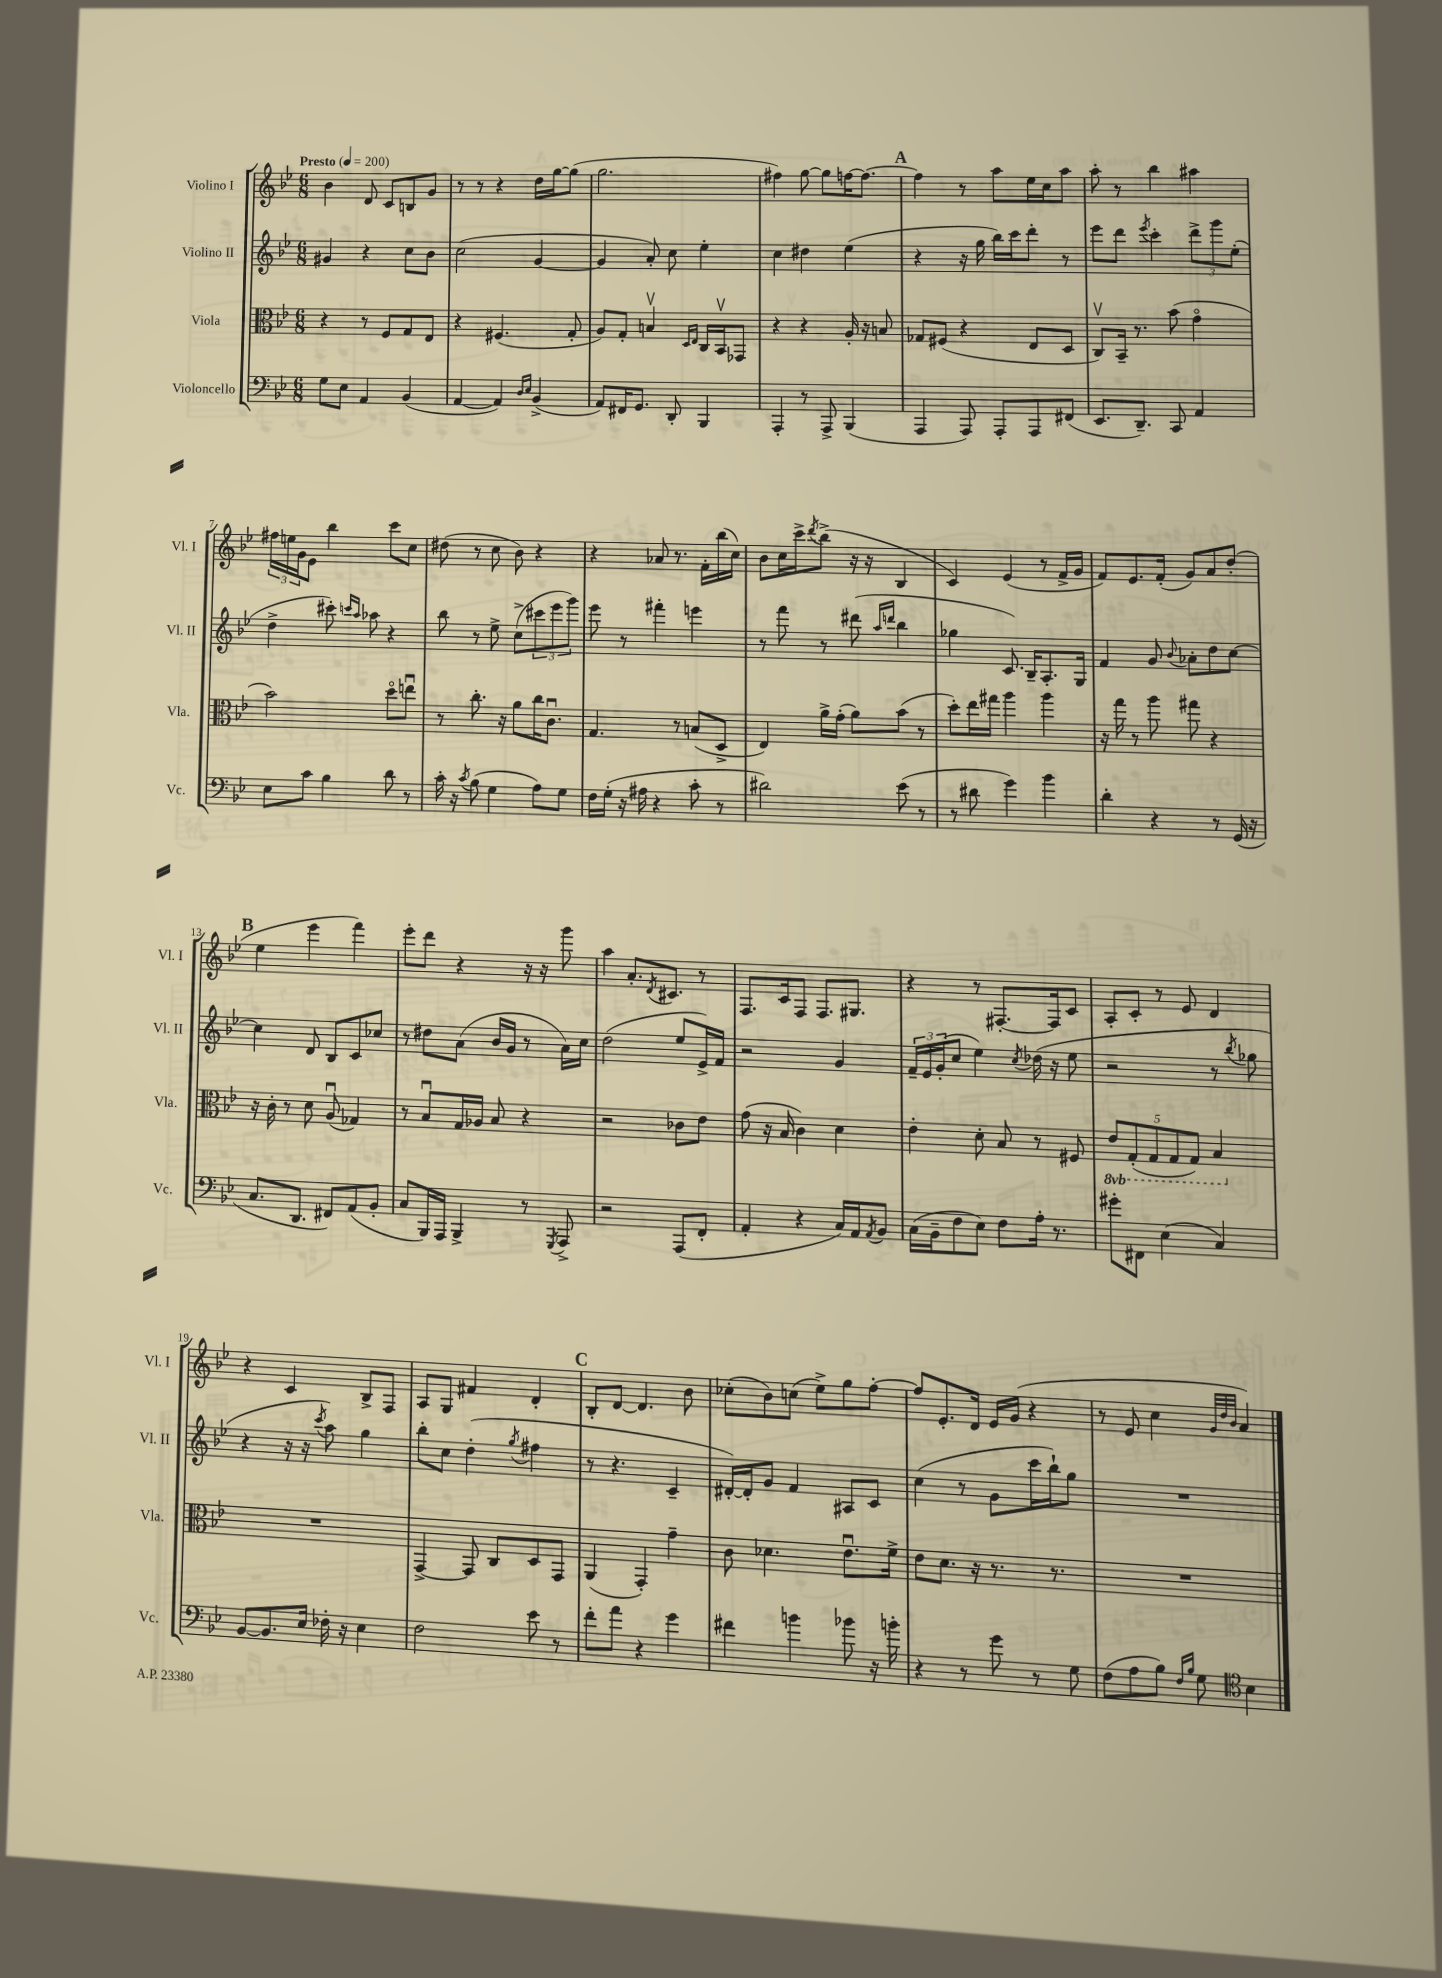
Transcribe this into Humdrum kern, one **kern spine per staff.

**kern	**kern	**kern	**kern
*staff4	*staff3	*staff2	*staff1
*clefF4	*clefC3	*clefG2	*clefG2
*k[b-e-]	*k[b-e-]	*k[b-e-]	*k[b-e-]
*M6/8	*M6/8	*M6/8	*M6/8
*MM200	*MM200	*MM200	*MM200
8G\L	4r	4g#/	4b-\
8E-\J	.	.	.
4AA/	8r	4r	8d/
.	8F/L	.	8c/L
(4BB-/	8G/	8cc\L	8B/
.	8E-/J	8b-\J	8g/J
=	=	=	=
[4AA/	4r	(2cc\	8r
.	.	.	8r
4AA/])	(4.F#/	.	4r
16qqD/LL	.	.	.
16qqE-/JJ	.	.	.
(4BB-^/	.	[4g/	16dd\LL
.	.	.	[16gg\J
.	8G'/	.	(8gg\]J
=	=	=	=
8AA/L)	8A/L)	4g/]	2.gg\
16FF#/K	8G'/J	.	.
8.GG/J	.	.	.
.	4Bv/	8a'/)	.
8DD'/	.	8cc\	.
.	16qqD/LL	.	.
.	16qqE-/JJ	.	.
4BBB-/	16C/LL	4ee-'\	.
.	16BB-v/J	.	.
.	8GG-/J	.	.
=	=	=	=
4AAA'/	4r	4cc\	4ff#\)
8r	4r	4dd#\	[8gg\
8AAA^/	.	.	8gg\]L
(4BBB-/	16A'/	(4ee-\	[16ff\K
.	16r	.	8.ff\_J
.	8B/	.	.
=	=	=	=
4AAA/	8G-/L	4r	4ff\]
.	(8F#/J	.	.
8AAA/)	4r	16r	8r
.	.	16gg\	.
8AAA'/L	.	16bb-\LL)	8aa\L
.	.	16ccc\J	.
8AAA/	8E-/L	8ddd'\J	16ee-\L
.	.	.	16cc\J
(8FF#/J	8D/J	8r	8aa\J
=	=	=	=
8.EE-/L	8Cv/L)	8eee-\L	8aa'\
.	16BB-~/Jk	8ddd\J	8r
8.DD~/J)	8.r	.	.
.	.	8qeee-/	.
.	.	4ccc'\	4bb-\
8CC/	(8b-\	.	.
4AA/	4go\	12ddd^\L	4aa#\
.	.	12ggg\	.
.	.	(12ee-'\J	.
=	=	=	=
8E-\L	2b-\)	4dd^\	24ff#\LL
.	.	.	24ee\
.	.	.	24g\J
8c\J	.	.	8e-\J
4B-\	.	8ccc#'\)	4bb-\
.	.	16qqccc/LL	.
.	.	16qqaa/JJ	.
.	.	8aa-\	.
8d\	8ddo\L	4r	8ccc\L
8r	8eeu\J	.	8cc\J
=	=	=	=
16c'\	8r	8bb-\	(8dd#\
16r	.	.	.
8qc/	.	.	.
(8B-\	8.cc'\	8r	8r
4G\	.	8ee-^\	8cc\
.	16r	.	.
.	8a\L	(8cc^\L	8b-\)
8A\L)	16cc\K	12ccc#\	4r
.	8.cu\J	.	.
.	.	12eee-\	.
8G\J	.	.	.
.	.	12ggg\J)	.
=	=	=	=
16F\LL	4.G/	8eee-\	4r
(16G'\JJ	.	.	.
16r	.	8r	.
16A#\	.	.	.
4r	.	4fff#'\	8a-/
.	8r	.	8.r
8c'\	(8B/L	4eee\	.
.	.	.	16f'\LL
8r	8D^/J	.	(16bb-\
.	.	.	16cc\JJ)
=	=	=	=
2d#\)	4E-/)	8r	8b-\L
.	.	8fff\	16cc\L
.	.	.	16ccc^\J
.	.	.	8qddd/
.	16a^\LL	8r	(8bb-^\J
.	(16g'\JJ	.	.
.	8a\L)	(8ddd#\	16r
.	.	.	16r
.	.	16qqaa/LL	.
.	.	16qqddd/JJ	.
(8e-\	(8b-\J	4bb-\	4B-/
8r	8r	.	.
=	=	=	=
8r	8dd'\L)	4gg-\	4c/)
8d#\	16ee-\L	.	.
.	16gg#\JJ	.	.
4g\)	4aa\	8.c/)	(4e-/
.	.	16B-~/LK	.
4b-\	4aa\	8.A'/	8r
.	.	.	16f^/LL
.	.	16G/Jk	16g/JJ
=	=	=	=
4d'\	16r	4f/	8f/L)
.	16gg\	.	.
.	8r	.	8.e-/
4r	8aa\	8g/	.
.	.	.	(16f'/Jk
.	.	8qqb-/	.
.	8gg#\	8a-'\L	8g/L)
8r	4r	8dd\	8a/
(16GG/	.	[8cc\J	(8dd'/J
16r	.	.	.
=	=	=	=
8.C/L	16r	4cc\]	4ee-\
.	16c'\	.	.
.	8r	.	.
8.DD/J	.	.	.
.	8d\	8d/	4eee-\
8FF#/L)	(8Au/	8B-/L	.
(8AA/	4G-/)	8c/	4fff\)
8BB-'/J	.	8cc-/J	.
=	=	=	=
8C/L	8r	8r	8eee-'\L
16BBB-/L)	8B-u/L	8dd#\L	8ddd\J
16AAA/JJ	.	.	.
4BBB-^/	16G/L	(8a\J	4r
.	16A-/JJ	.	.
.	8B-/	16b-/LL	.
.	.	16g/JJ	.
8r	4r	8r	16r
.	.	.	16r
8qGGG/	.	.	.
8AAA^/	.	16a\LL)	8ggg\
.	.	16cc\JJ	.
=	=	=	=
2r	2r	(2dd\	4aa\
.	.	.	8.a'/L
.	.	.	8qd/
.	.	.	8.c#/J
(8AAA/L	8c-\L	8ee-/L	.
8FF'/J	8e-\J	16e-^/L)	8r
.	.	16f/JJ	.
=	=	=	=
4AA'/	(8g\	2r	8.F/L
.	16r	.	.
.	16B-/	.	16c/k
4r	4c\)	.	8F/J
.	.	.	8.F/L
16C/LL)	4d\	4g/	.
16AA/J	.	.	8.G#/J
8qAA/	.	.	.
8BB-/J	.	.	.
=	=	=	=
(16C\LL	4e-'\	24f~/LL	4r
.	.	24e-/	.
16BB-~\J	.	.	.
.	.	(24g'/J	.
8F\	.	8cc/J	.
8E-\J)	8d'\	4ee-\)	8r
8F\L	8B-/	.	[8.F#'/L
.	.	8qcc/	.
16A'\Jk	8r	(16dd-\	.
8.r	.	16r	16F#/]k
.	8F#/	8ee-\	8c/J
=	=	=	=
8g#'\L	10E-/L	2r	8A'/L
.	(10GG'/	.	.
8FF#\J	.	.	8c'/J
.	10GG/	.	.
(4E-\	.	.	8r
.	10GG/	.	.
.	.	.	8e-/
.	10GG/J)	.	.
4C/)	4BB-/	8r	4d/
.	.	8qbb-/	.
.	.	8gg-\	.
=	=	=	=
[8BB-/L	2.r	4r	4r
8.BB-/]	.	.	.
.	.	16r	4c/
16E-/Jk	.	16r	.
.	.	8qccc/	.
16F-'\	.	8aa\)	.
16r	.	.	.
4E-\	.	4gg\	8B-^/L
.	.	.	8F/J
=	=	=	=
2F\	[4GG^/	8bb-'\L	8A/L
.	.	8cc\J	8G/J
.	8GG/]	(4dd'\	4f#/
.	8C/L	.	.
.	.	8qgg/	.
8e-\	8D/	4ff#\	4d'/
8r	8GG/J	.	.
=	=	=	=
8f'\L	(4AA/	8r	8B-'/L
8a\J	.	4.r	[8d/J
4r	4GG'/)	.	4.d/]
4g\	4g~\	4c~/	.
.	.	.	8b-\
=	=	=	=
4f#\	8c\	[16d#'/LL)	(8cc-'\L
.	.	16d#'/]J	.
.	4.d-\	8g/J	8b-\)
4b\	.	4f/	(8cc\J
.	.	.	8ee-^\L)
8b-\	8.e-u\L	8A#/L	8gg\
16r	.	8c/J	[8ff'\J
16b'\	16f^\Jk	.	.
=	=	=	=
4r	8e-\L	(4cc\	8ff/]L
.	8.d\J	.	8.e-'/
8r	.	8r	.
.	16r	.	16d/Jk
8g\	8.r	8g\L	16e-/LL
.	.	.	(16g/JJ
8r	.	16ccc\L	4r
.	8.r	16bb-`\J)	.
8G\	.	8gg\J	.
=	=	=	=
(8F\L	2.r	2.r	8r
8A\	.	.	8e-/
8B-\J)	.	.	4cc\
16qqF/LL	.	.	.
16qqB-/JJ	.	.	.
8G\	.	.	.
*clefC4	*	*	*
.	.	.	32qqg/LLL
.	.	.	32qqdd/
.	.	.	32qqb-/JJJ
4B-\	.	.	4a/)
==	==	==	==
*-	*-	*-	*-
